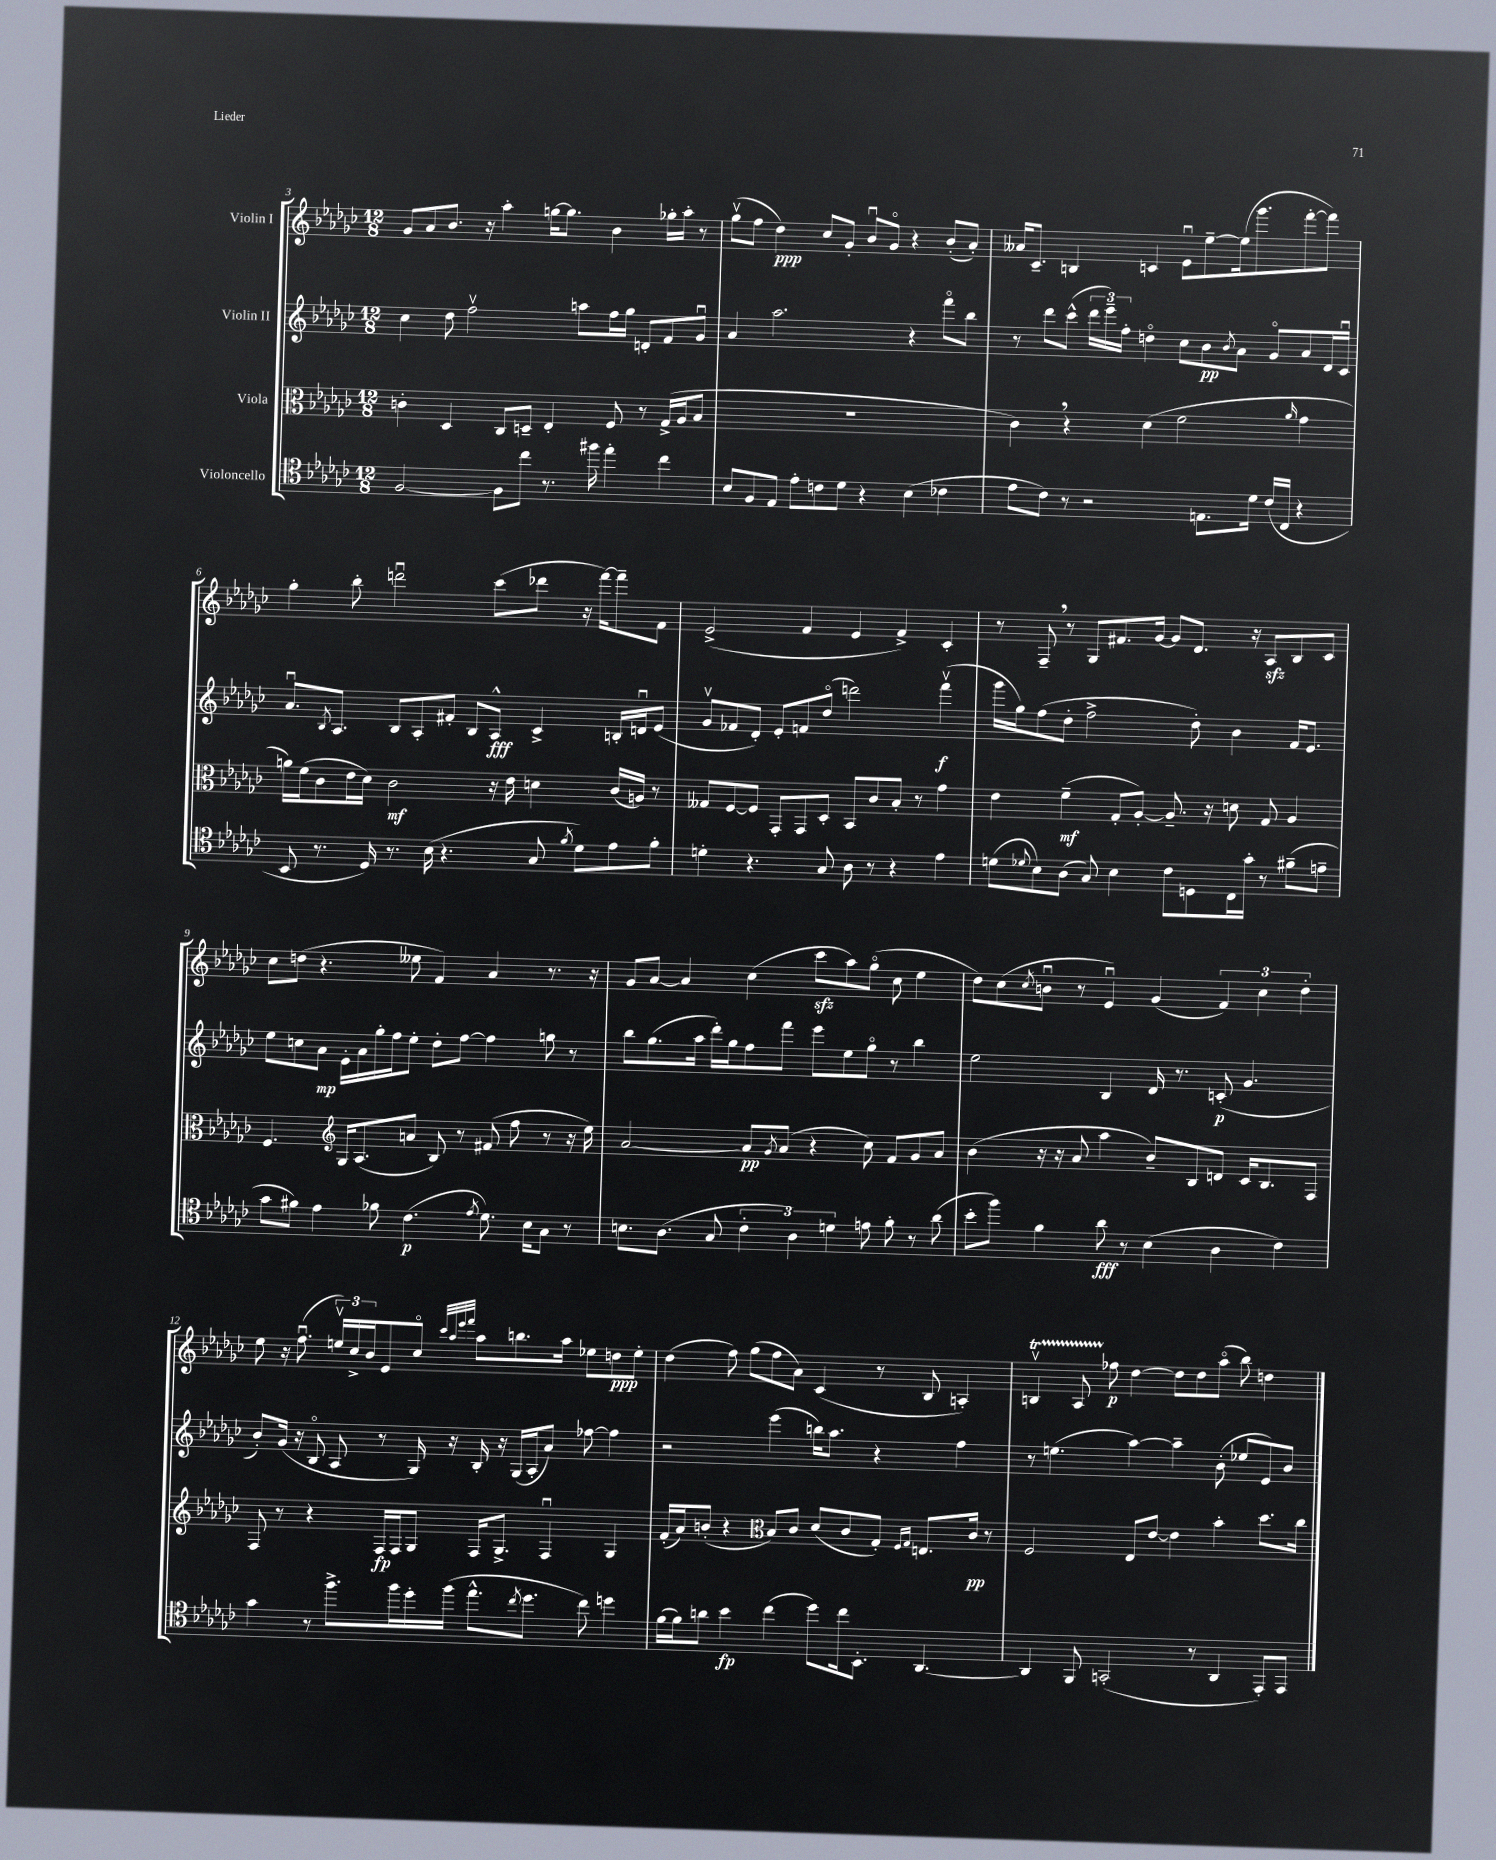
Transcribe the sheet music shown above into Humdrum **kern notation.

**kern	**kern	**kern	**kern
*staff4	*staff3	*staff2	*staff1
*clefC4	*clefC3	*clefG2	*clefG2
*k[b-e-a-d-g-c-]	*k[b-e-a-d-g-c-]	*k[b-e-a-d-g-c-]	*k[b-e-a-d-g-c-]
*M12/8	*M12/8	*M12/8	*M12/8
[2F	4c'	4cc-	8g-
.	.	.	8a-
.	4D-	8dd-	8.b-
.	.	2ffv	.
.	.	.	16r
8F]	8C-	.	4aa-'
8cc-	8D~	.	.
8.r	4E-'	.	[16gg
.	.	.	8.gg]
.	.	8aa	.
16ff#	.	.	.
4ee-'	8F	16ff	4b-
.	.	16gg-	.
.	8r	8d'	.
4cc-	(16G-^	8f	16gg-'
.	16A-	.	16aa-'
.	8B-	8g-u	8r
=	=	=	=
8B-	1.r	4a-	(8gg-v
8F	.	.	8ff
8E-	.	2.aa-	4dd-)
8e-'	.	.	.
8c	.	.	8cc-
8d-	.	.	8g-'
4r	.	.	8b-u
.	.	.	8g-o
(4B-	.	4r	4r
4c-	.	8fffo	(8b-'
.	.	8bb-	8a-')
=	=	=	=
8e-	4c-)	8r	16a--
.	.	.	8.c-~
8c-)	.	8ddd-	.
8r	4r	(8ccc-^^	4B
2r	.	24ddd-	.
.	.	24eee-~)	.
.	.	24ff'	.
.	(4d-	4ddo	4c
.	2f	8cc-	8e-u
8.E	.	8b-	[8ee-~
.	.	8qb-	.
.	.	8a-	(16ee-]
16d-	.	.	8.ggg-
(16c-	.	8g-o	.
16C-	.	.	.
.	16qqa-	.	.
4r	4g-	8a-	[8fff'
.	.	16d-	8fff])
.	.	16c-u	.
=	=	=	=
8BB-	16a)	8.a-u	4gg-'
.	(16f	.	.
8.r	8c-	.	.
.	.	8qB-	.
.	.	8.A-	.
.	16e-	.	8bb-'
16D-)	16d-)	.	.
8.r	2c-	8B-	2dddu
.	.	8A-'	.
(16B-	.	.	.
4.r	.	8f#'	.
.	.	8B-	.
.	16r	8A-^^	(8ccc-
.	16e-	.	.
8G-	4d	4c-^	8ddd-
8qf	.	.	.
8d-)	.	.	16r
.	.	.	[16fff)
8e-	(16c-	16B'	8fff~]
.	16A)	16du	.
8f'	8r	(8e-	8f
=	=	=	=
4d'	8G--	8g-v	(2e-^
.	[8F	8f-	.
4.r	8F]	8d-')	.
.	8GG-'	8e-'	.
.	8GG-	8f	4f
8G-	8D-'	(8dd-o	.
8A-	8BB-	2ddd)	4e-
8r	8c-	.	.
4r	8B-'	.	4f^)
.	8r	.	.
4e-	4g-	(4fffv	4c-'
=	=	=	=
(8d	4e-	16ggg-	8r
.	.	16gg-)	.
8qqd-	.	.	.
8B-)	.	(8ff	8F~
(8A-	(4f~	8dd-'	8r
8G-)	.	2ff^	8G-
4B-	8G-'	.	8.f#
.	[8A-')	.	.
.	.	.	[16g-
8c-	8.A-~]	.	8g-]
8D	.	8dd-')	8.d-
.	16r	.	.
16C-	8d	4b-	.
16g-'	.	.	16r
8r	8G-	.	8A-
(8f#~	4A-	16f	8B-
.	.	8.e-	.
8e~	.	.	8c-
=	=	=	=
8g-	4.F	8ee-	8cc-
8f#)	.	8cc	(8dd
4e-	.	8a-	4.r
*	*clefG2	*	*
.	16G-	16e-'	.
.	(8.A-	16a-	.
8f-	.	16gg-'	.
.	.	16ff	.
(4.c-	8a	8ee-'	8ee--
.	8B-)	8dd-'	4f)
.	8r	[8ff	.
8qe-	.	.	.
8.d-)	(8f#	4ff]	4a-
.	8ff	.	.
16B-	.	.	.
8G-	8r	8gg	8.r
8r	16r	8r	.
.	16ee-)	.	16r
=	=	=	=
8.B	[2a-	8bb-	8g-
.	.	(8.gg-	[8a-
(8.A-	.	.	.
.	.	.	4a-]
.	.	16aa-	.
8G-	.	16ddd-')	.
.	.	16gg-	.
6c-'	8a-]	8ff	(4cc-
.	8qg-	.	.
.	(8a-	8fff	.
6A-)	.	.	.
.	4r	8eee-	8ccc-
6d	.	.	.
.	.	8ee-	8aa-)
8e	8cc-)	8gg-o	(8gg-o
8f'	8f	8r	8cc-
8r	8g-	4bb-	4ee-
(8a-	8a-	.	.
=	=	=	=
8b-'	(4b-	2ee-	8dd-)
8ff)	.	.	(8cc-
.	.	.	8qcc-
4f	16r	.	8bu
.	16r	.	.
.	8a-	.	8r
8a-	4aa-	4B-	4e-u)
8r	.	.	.
(4B-	8b-~)	16d-	(4g-
.	.	8.r	.
.	8B-	.	.
4A-	8d	(8c'	6f)
.	16c-	4.g-	.
.	.	.	6cc-
.	8.B-	.	.
4c-)	.	.	.
.	.	.	6dd-'
.	8F	.	.
=	=	=	=
4g-	8F	8b-')	8ee-
.	8r	(16g-	16r
.	.	16r	(8.ffu
8r	4r	8B-o	.
8.ff^	.	8A-	24eev)
.	.	.	24cc-^
.	.	.	24b-
.	16F	8r	8e-
16ff	16F	.	.
16dd-'	8G-	16G-)	8cc-o
(16ff	.	16r	.
.	.	.	32qqccc-
.	.	.	32qqaa-
.	.	.	32qqeee-
.	.	.	32qqfff
8.ee-^^	16F	16B-'	8aa-
.	8.G-^	16r	.
.	.	(16G-	8.bb
8qcc-	.	.	.
8.dd-	.	16A-'	.
.	4Fu	8a-)	.
.	.	.	16aa-
8cc-)	.	[8ff-	8ee-
4dd	4G-	4ff-]	8dd
.	.	.	8ee-'
=	=	=	=
(16f	(16f'	2r	(4dd-
16f)	16a-)	.	.
8a	(8b'	.	.
4b-	4r	.	8ff)
.	.	.	(8gg-
*	*clefC3	*	*
(4cc-	8B-)	(4eee-	8ff
.	8c-	.	8a-)
8dd-)	(8d-	16bb)	(4c-
.	.	8.aa-	.
16cc-	8c-	.	.
8.BB-'	.	.	.
.	8G-')	4r	8r
.	16qqF	.	.
.	16qqG-	.	.
[4.AA-	8.E	.	8B-
.	.	4ff	4A')
.	16c-	.	.
.	8r	.	.
=	=	=	=
4AA-]	2F	8r	4Bv
.	.	(4.ee	.
8FF	.	.	8A-
(2GG'	.	.	8ff-
.	8E-	[4aa-)	[4dd-
.	[8e-	.	.
.	4e-]	4aa-~]	8dd-]
8r	.	.	8dd-
4AA-	4b-'	(8b-'	(8aa-o
.	.	8ee-	8bb-)
8EE-')	8.dd-	8e-)	4dd
8EE-	.	8b-	.
.	16cc-	.	.
==	==	==	==
*-	*-	*-	*-
